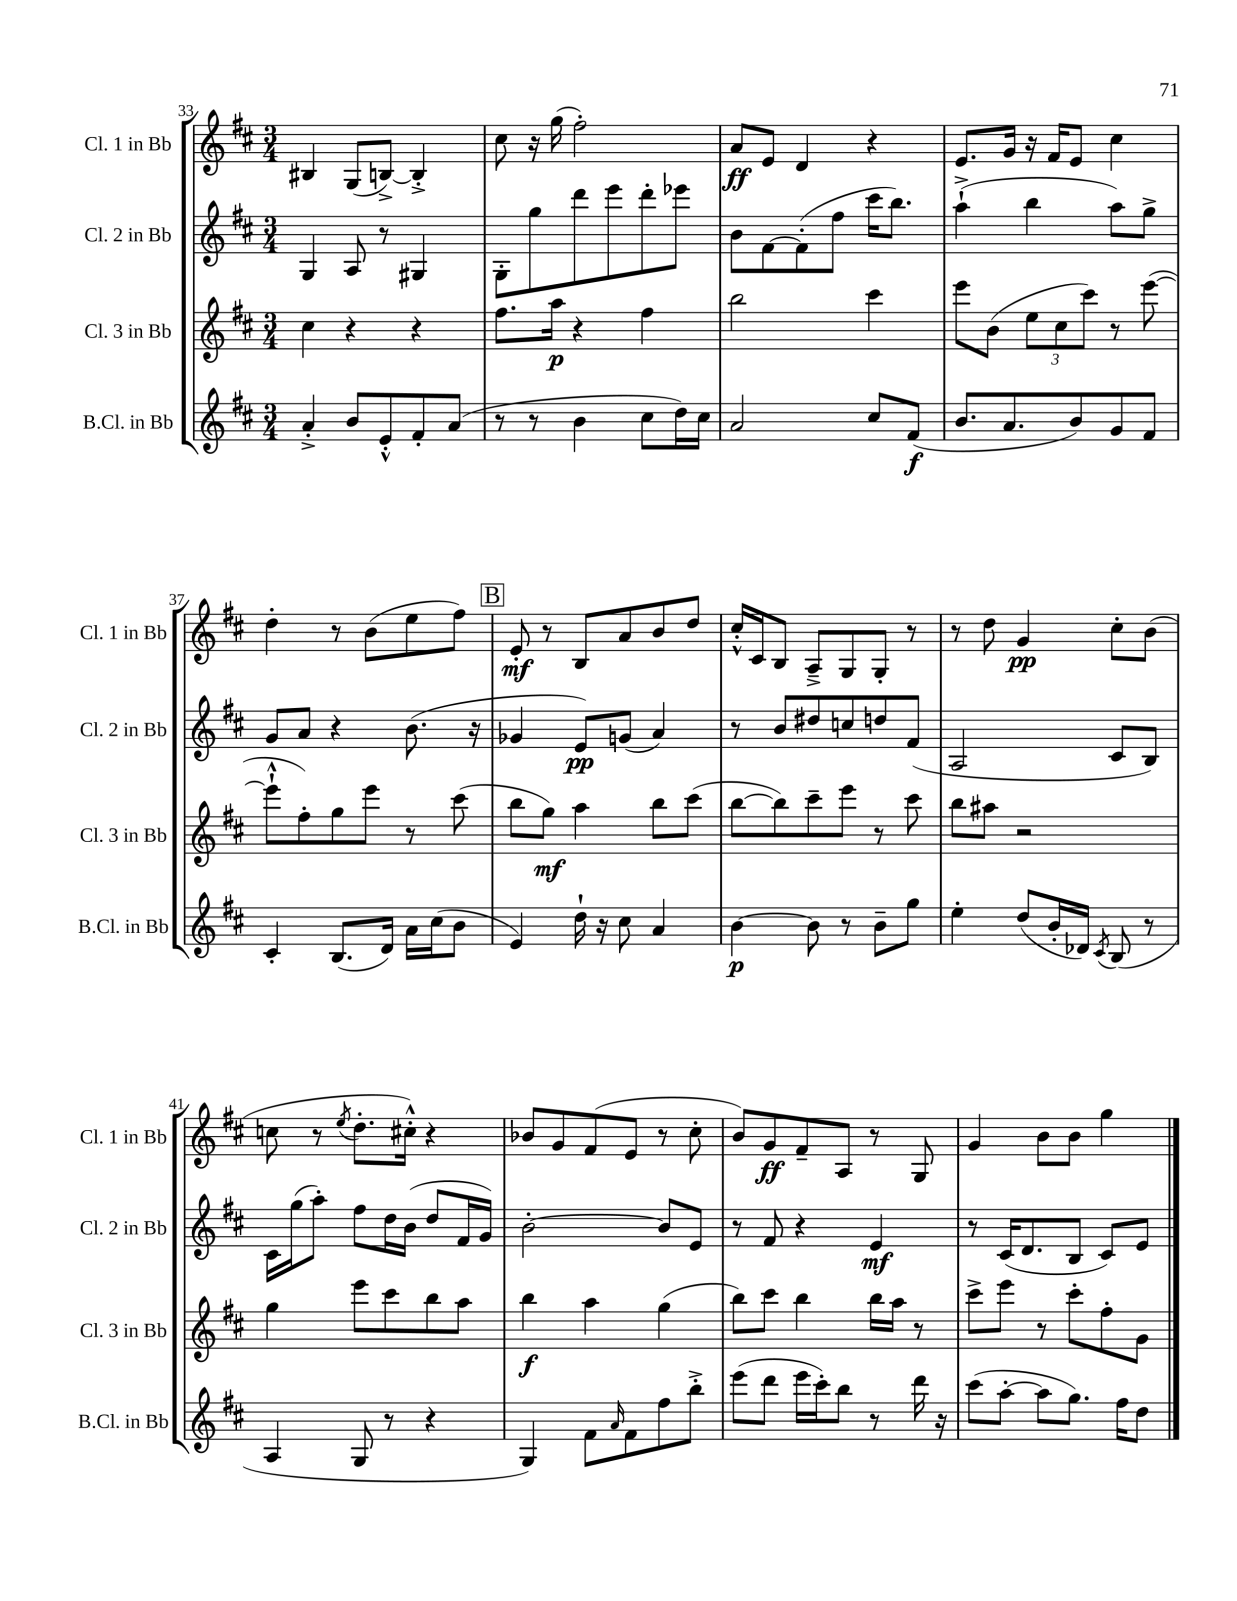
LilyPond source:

<<
\new StaffGroup <<
\new Staff = "s0" \with { instrumentName = "Cl. 1 in Bb" shortInstrumentName = "Cl. 1 in Bb" } {
    \clef treble \key d \major \numericTimeSignature \time 3/4
    bis4 g8( b8~->) b4-.-> |
    cis''8 r16 g''16( fis''2-.) |
    a'8\ff e'8 d'4 r4 |
    e'8. g'16 r16 fis'16 e'8 cis''4 |
    d''4-. r8 b'8( e''8 fis''8) |
    \mark \markup { \box "B" } e'8-.\mf r8 b8 a'8 b'8 d''8 |
    cis''16-.-^ cis'16 b8 a8---> g8 g8-. r8 |
    r8 d''8 g'4\pp cis''8-. b'8( |
    c''8 r8 \acciaccatura { e''8 } d''8.-. cis''16-.-^) r4 |
    bes'8 g'8 fis'8( e'8 r8 cis''8-. |
    b'8) g'8\ff fis'8-- a8 r8 g8 |
    g'4 b'8 b'8 g''4 \bar "|." |
}
\new Staff = "s1" \with { instrumentName = "Cl. 2 in Bb" shortInstrumentName = "Cl. 2 in Bb" } {
    \clef treble \key d \major \numericTimeSignature \time 3/4
    g4 a8 r8 gis4 |
    g8-. g''8 d'''8 e'''8 d'''8-. ees'''8 |
    b'8 fis'8~ fis'8-.( fis''8 cis'''16 b''8.) |
    a''4-!->( b''4 a''8) g''8-> |
    g'8 a'8 r4 b'8.( r16 |
    \mark \markup { \box "B" } ges'4 e'8\pp) g'8( a'4) |
    r8 b'8 dis''8 c''8 d''8 fis'8( |
    a2 cis'8 b8) |
    cis'16 g''16( a''8-.) fis''8 d''16 b'16( d''8 fis'16 g'16) |
    b'2~-. b'8 e'8 |
    r8 fis'8 r4 e'4\mf |
    r8 cis'16( d'8. b8 cis'8) e'8 \bar "|." |
}
\new Staff = "s2" \with { instrumentName = "Cl. 3 in Bb" shortInstrumentName = "Cl. 3 in Bb" } {
    \clef treble \key d \major \numericTimeSignature \time 3/4
    cis''4 r4 r4 |
    fis''8. a''16\p r4 fis''4 |
    b''2 cis'''4 |
    e'''8 b'8( \tuplet 3/2 { e''8 cis''8 cis'''8) } r8 e'''8~( |
    e'''8-!-^ fis''8-.) g''8 e'''8 r8 cis'''8( |
    \mark \markup { \box "B" } b''8 g''8\mf) a''4 b''8 cis'''8( |
    b''8~ b''8) cis'''8-- e'''8 r8 cis'''8 |
    b''8 ais''8 r2 |
    g''4 e'''8 cis'''8 b''8 a''8 |
    b''4\f a''4 g''4( |
    b''8) cis'''8 b''4 b''16 a''16 r8 |
    cis'''8-> e'''8 r8 cis'''8-. fis''8-. g'8 \bar "|." |
}
\new Staff = "s3" \with { instrumentName = "B.Cl. in Bb" shortInstrumentName = "B.Cl. in Bb" } {
    \clef treble \key d \major \numericTimeSignature \time 3/4
    a'4-.-> b'8 e'8-.-^ fis'8-. a'8( |
    r8 r8 b'4 cis''8 d''16) cis''16 |
    a'2 cis''8 fis'8\f( |
    b'8. a'8. b'8) g'8 fis'8 |
    cis'4-. b8.( d'16) a'16 cis''16( b'8 |
    \mark \markup { \box "B" } e'4) d''16-! r16 cis''8 a'4 |
    b'4~\p b'8 r8 b'8-- g''8 |
    e''4-. d''8( b'16-. des'16) \acciaccatura { cis'8 } b8( r8 |
    a4 g8 r8 r4 |
    g4) fis'8 \grace { a'16 } fis'8 fis''8 b''8-.-> |
    e'''8( d'''8 e'''16 cis'''16-.) b''8 r8 d'''16 r16 |
    cis'''8( a''8~-. a''8 g''8.) fis''16 d''8 \bar "|." |
}
>>
>>
\layout { \context { \Score currentBarNumber = #33 } }
